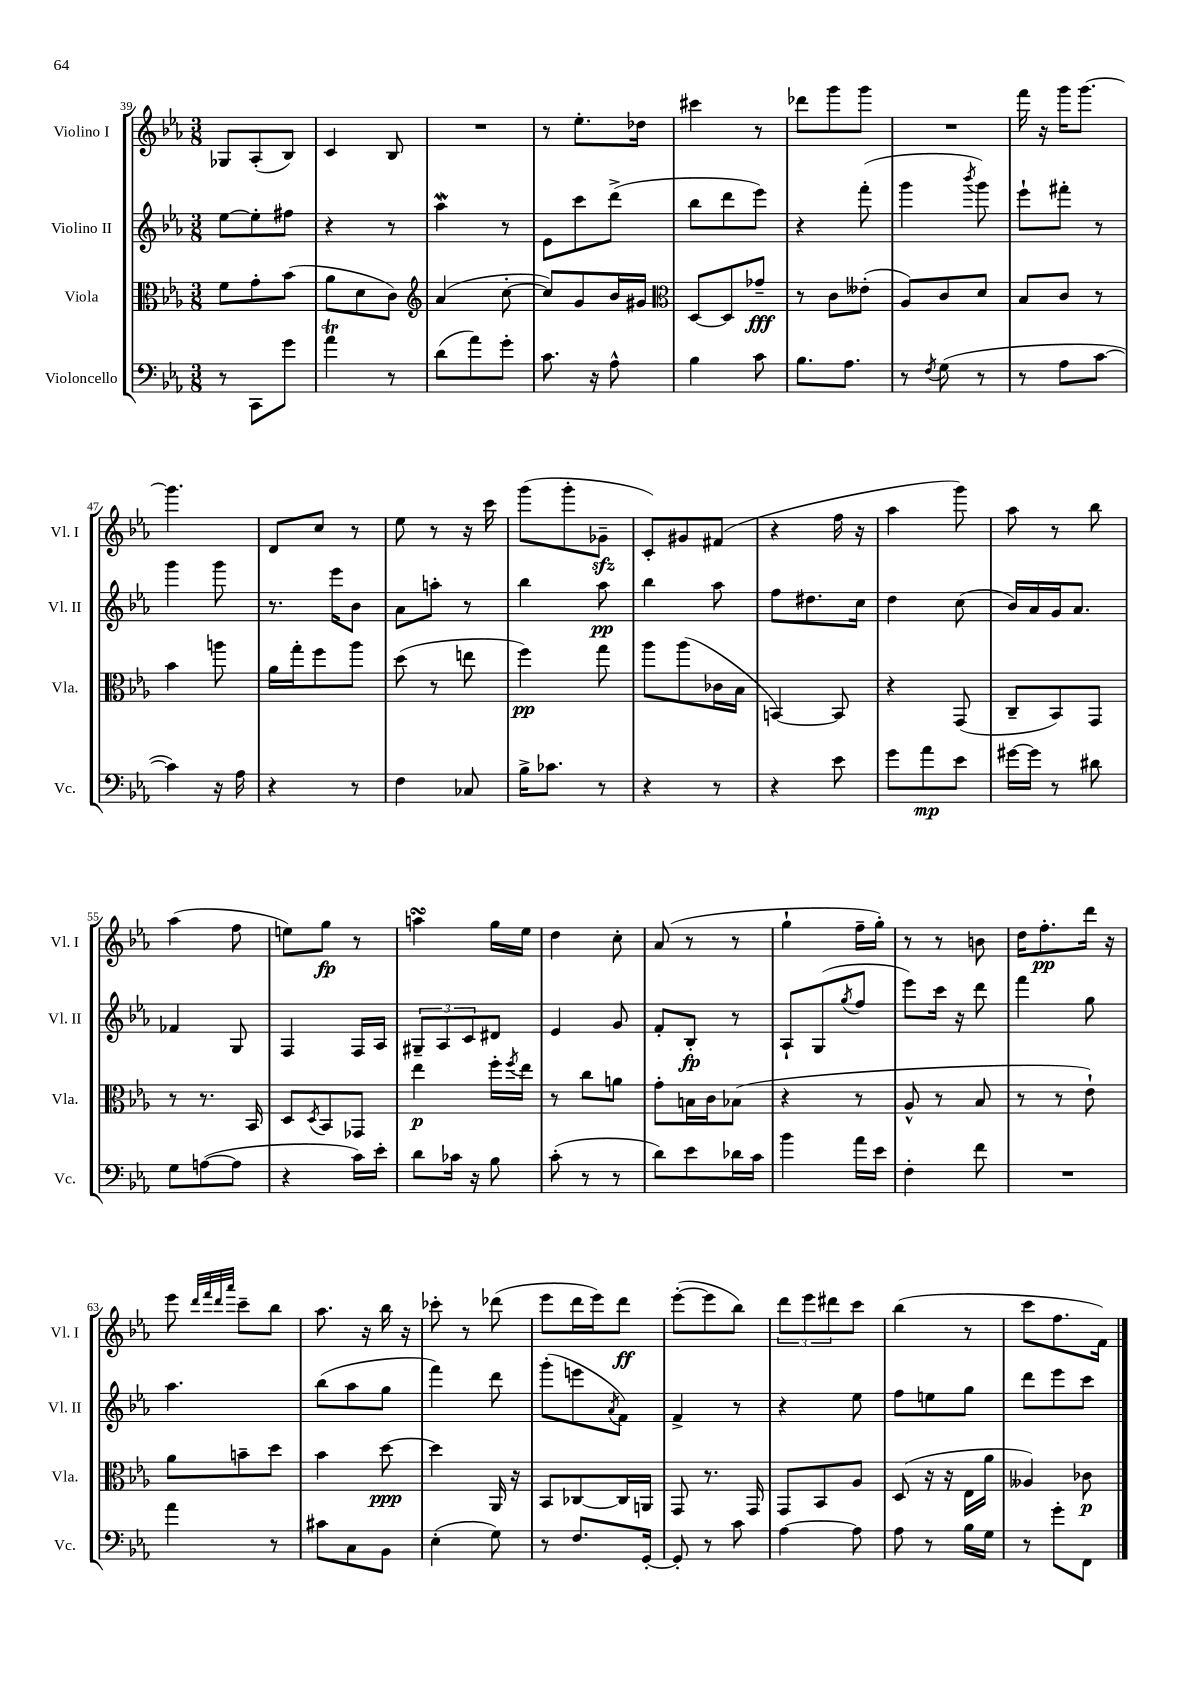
<<
\new StaffGroup <<
\new Staff = "s0" \with { instrumentName = "Violino I" shortInstrumentName = "Vl. I" } {
    \clef treble \key ees \major \numericTimeSignature \time 3/8
    ges8 aes8-.( bes8) |
    c'4 bes8 |
    R4. |
    r8 ees''8.-. des''16 |
    cis'''4 r8 |
    des'''8 g'''8 g'''8 |
    R4. |
    f'''16 r16 g'''16 g'''8.~ |
    g'''4. |
    d'8 c''8 r8 |
    ees''8 r8 r16 c'''16 |
    g'''8( g'''8-. ges'8--\sfz |
    c'8-.) gis'8 fis'8( |
    r4 f''16 r16 |
    aes''4 g'''8) |
    aes''8 r8 bes''8 |
    aes''4( f''8 |
    e''8) g''8\fp r8 |
    a''4\turn g''16 ees''16 |
    d''4 c''8-. |
    aes'8( r8 r8 |
    g''4-! f''16-- g''16-.) |
    r8 r8 b'8 |
    d''16 f''8.-.\pp d'''16 r16 |
    ees'''8 \grace { d'''32 f'''32 d'''32 aes'''32 } c'''8-- bes''8 |
    aes''8. r16 bes''16 r16 |
    ces'''8-. r8 des'''8( |
    ees'''8 d'''16 ees'''16) d'''8\ff |
    ees'''8~-.( ees'''8 bes''8) |
    \tuplet 3/2 { d'''8 ees'''8 dis'''8 } c'''8 |
    bes''4( r8 |
    c'''8 f''8. f'16) \bar "|." |
}
\new Staff = "s1" \with { instrumentName = "Violino II" shortInstrumentName = "Vl. II" } {
    \clef treble \key ees \major \numericTimeSignature \time 3/8
    ees''8~ ees''8-. fis''8 |
    r4 r8 |
    aes''4\mordent r8 |
    ees'8 c'''8 d'''8->( |
    bes''8 d'''8 ees'''8) |
    r4 f'''8-.( |
    g'''4 \acciaccatura { bes'''8 } g'''8) |
    ees'''8-! fis'''8-. r8 |
    g'''4 g'''8 |
    r8. ees'''16 bes'8 |
    aes'8 a''8-. r8 |
    bes''4 aes''8\pp |
    bes''4 aes''8 |
    f''8 dis''8. c''16 |
    d''4 c''8( |
    bes'16) aes'16 g'16 aes'8. |
    fes'4 g8 |
    f4 f16 aes16 |
    \tuplet 3/2 { gis8-- aes8 c'8 } dis'8 |
    ees'4 g'8 |
    f'8-. bes8-.\fp r8 |
    aes8-! g8( \acciaccatura { g''8 } f''8 |
    ees'''8) c'''16 r16 d'''8 |
    f'''4 g''8 |
    aes''4. |
    bes''8( aes''8 g''8 |
    f'''4) d'''8 |
    g'''8-.( e'''8 \acciaccatura { aes'8 } f'8) |
    f'4-> r8 |
    r4 ees''8 |
    f''8 e''8 g''8 |
    d'''8 ees'''8 c'''8 \bar "|." |
}
\new Staff = "s2" \with { instrumentName = "Viola" shortInstrumentName = "Vla." } {
    \clef alto \key ees \major \numericTimeSignature \time 3/8
    f'8 g'8-. bes'8( |
    aes'8 d'8 c'8) |
    \clef treble aes'4( c''8~-. |
    c''8) g'8 bes'16 gis'16 |
    \clef alto d8~ d8 ges'8--\fff |
    r8 c'8 eeses'8-.( |
    aes8) c'8 d'8 |
    bes8 c'8 r8 |
    bes'4 a''8 |
    aes'16 g''16-. f''8 aes''8 |
    d''8( r8 e''8 |
    f''4\pp) g''8 |
    aes''8 aes''8( ces'16 bes16 |
    b,4~) b,8 |
    r4 g,8( |
    c8-- bes,8) g,8 |
    r8 r8. bes,16 |
    d8 \acciaccatura { d8 } bes,8 ges,8 |
    ees''4\p f''16-. \acciaccatura { f''8 } ees''16 |
    r8 c''8 a'8 |
    g'8-. b16 c'16 bes8( |
    r4 r8 |
    aes8-^ r8 bes8 |
    r8 r8 ees'8-!) |
    aes'8 b'8-- d''8 |
    bes'4 d''8~\ppp |
    d''4 aes,16 r16 |
    bes,8 ces8~ ces16 a,16 |
    g,8 r8. g,16 |
    g,8 bes,8 aes8 |
    d8( r16 r16 ees16 aes'16 |
    aeses4) ces'8\p \bar "|." |
}
\new Staff = "s3" \with { instrumentName = "Violoncello" shortInstrumentName = "Vc." } {
    \clef bass \key ees \major \numericTimeSignature \time 3/8
    r8 c,8 g'8 |
    aes'4\trill r8 |
    d'8( aes'8) g'8-. |
    c'8. r16 aes8-^ |
    bes4 c'8 |
    bes8. aes8. |
    r8 \acciaccatura { f8 } g8( r8 |
    r8 aes8 c'8~ |
    c'4) r16 aes16 |
    r4 r8 |
    f4 ces8 |
    bes16-> ces'8. r8 |
    r4 r8 |
    r4 ees'8 |
    g'8 aes'8\mp ees'8 |
    gis'16~ gis'16 r8 dis'8 |
    g8 a8~( a8 |
    r4 c'16) ees'16-. |
    d'8 ces'16 r16 bes8 |
    c'8-.( r8 r8 |
    d'8) ees'8 des'16 c'16 |
    bes'4 aes'16 ees'16 |
    f4-. f'8 |
    R4. |
    aes'4 r8 |
    cis'8 c8 bes,8 |
    ees4-.( g8) |
    r8 f8. g,16~-. |
    g,8-. r8 c'8 |
    aes4~ aes8 |
    aes8 r8 bes16 g16 |
    r8 g'8-. f,8 \bar "|." |
}
>>
>>
\layout { \context { \Score currentBarNumber = #39 } }
